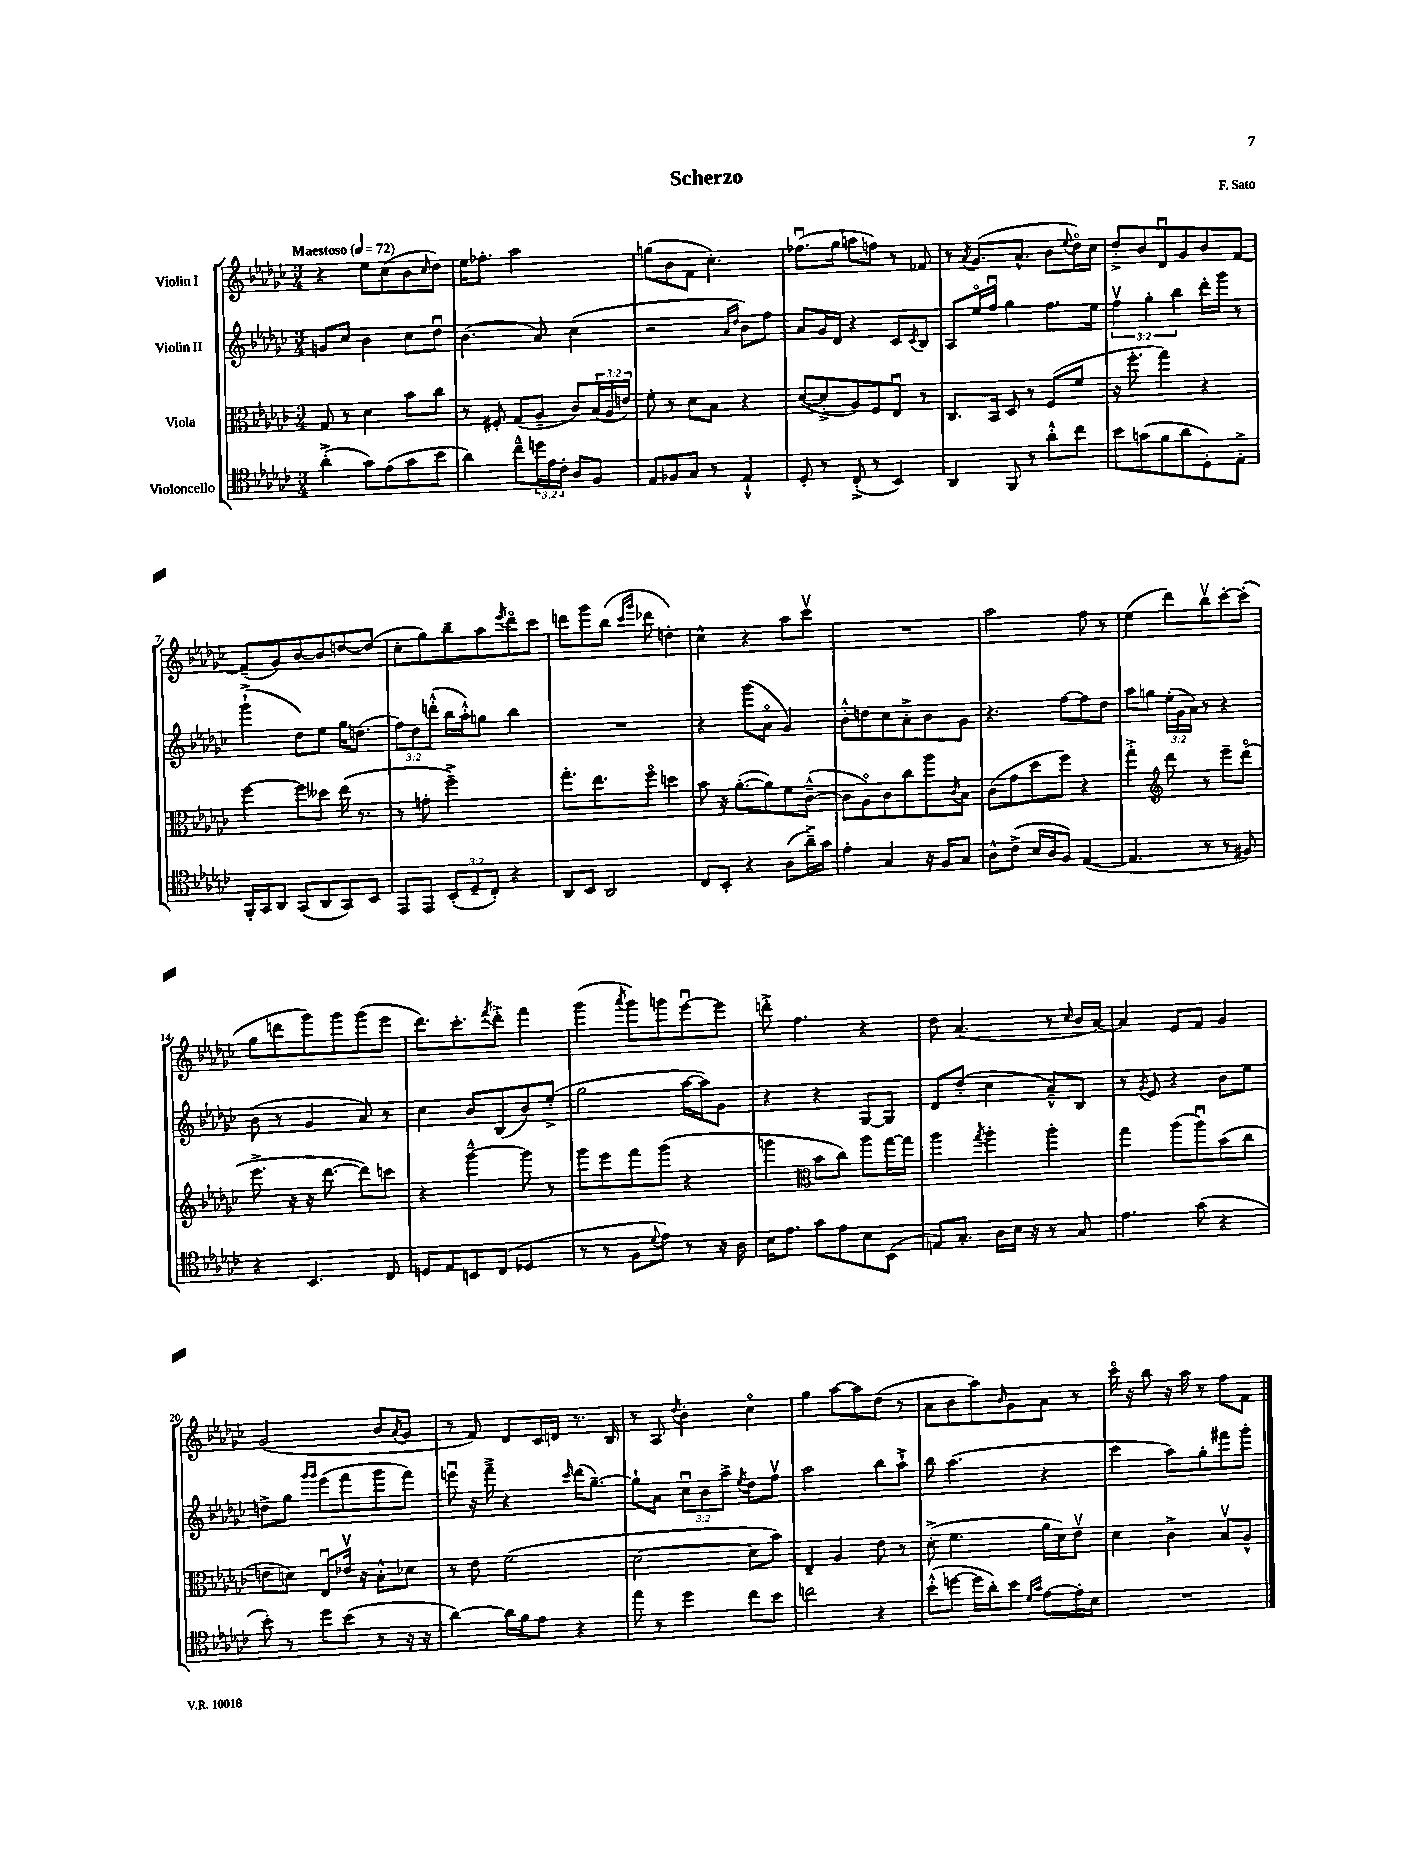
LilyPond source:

\header { title = "Scherzo" composer = "F. Sato" }
<<
\new StaffGroup <<
\new Staff = "s0" \with { instrumentName = "Violin I" } {
    \clef treble \key ges \major \numericTimeSignature \time 3/4 \tempo "Maestoso" 4 = 72
    r4 ees''8 ces''8( bes'8 \grace { ces''16 } des''8) |
    ees''16 fes''8.-. aes''2 |
    g''8( bes'8 f'8 ces''4.-.) |
    fes''8.\downbow( ges''16 a''8 f''8) r8 fes'8 |
    r8 \acciaccatura { aes'8 } ges'8.( aes'8.-^ bes'8 \appoggiatura { ees''8 } des''16\flageolet) ces''16 |
    des''8-.-> bes'8 des'8\downbow ges'8 bes'8 f'8~ |
    f'8--( ges'8) bes'8~ bes'8 d''8~ d''8( |
    ces''8-. ges''8) bes''8-- aes''8 \acciaccatura { ees'''8 } des'''8\flageolet ces'''8 |
    d'''8 ges'''8 bes''8( \grace { ces'''16 ges'''16 } des'''8 d''4-.) |
    ces''4-^ r4 aes''8 ces'''8\upbow |
    R2. |
    aes''2 f''8 r8 |
    ees''4( des'''8) bes''8\upbow ces'''8~-. ces'''8-.( |
    ges''8 d'''8 ges'''8) ges'''8 ges'''8( ees'''8 |
    des'''8.) ces'''8.-. \acciaccatura { f'''8 } des'''8-.-> f'''4 |
    ges'''4( \acciaccatura { aes'''8 } ges'''8) g'''8 ees'''8~\downbow ees'''8 |
    d'''8-.-> f''4. r4 |
    des''8 aes'4.( r8 \grace { ces''16 } bes'16 aes'16~) |
    aes'4 ees'8 f'8 ges'4 |
    ges'2( bes'8 \acciaccatura { aes'8 } ges'8 |
    r8 f'8) des'8 ces'16 d'16 r8. bes16 |
    r8 aes8 \acciaccatura { des''8 } bes'4-. ces''4\flageolet |
    ges''4 aes''8~ aes''8 des''8( r8 |
    aes'8 bes'8 aes''8) \grace { bes'16 } ges'8 aes'8 r8 |
    ces'''16\flageolet r16 bes''8 r16 aes''16 r8 f''8 f'8 \bar "|." |
}
\new Staff = "s1" \with { instrumentName = "Violin II" } {
    \clef treble \key ges \major \numericTimeSignature \time 3/4 \override Staff.TupletNumber.text = #tuplet-number::calc-fraction-text
    g'8 ces''8 bes'4 ces''8 des''8\downbow |
    bes'4.( aes'8) ces''4( |
    r2 \grace { aes'16 des''16 } bes'8) f''8 |
    aes'8 ges'16 des'16 r4 ces'8 \acciaccatura { ces'8 } bes8 |
    aes8 ees''16\flageolet f''16\downbow ges''4 f''8. ees''16 |
    \tuplet 3/2 { f''4\upbow ges''4-. bes''4 } des'''16-. ges'''16 r8 |
    ges'''4-!->( des''8) ees''8 ges''16 d''8.( |
    \tuplet 3/2 { f''8) des''8 d'''8-.-^( } bes''16 aes''16-.-^) g''8 bes''4 |
    R2. |
    r4 ges'''8( aes'8\flageolet ges'4) |
    bes'8-.-^ d''8 ces''8 aes'8-.-> bes'8 ges'8 |
    r4. f''8~ f''8 des''8 |
    aes''8 g''8 \tuplet 3/2 { ees''16-.( ges'16 aes'16) } r8 r4 |
    bes'8( r8 ges'4 aes'8) r8 |
    ces''4 bes'8 bes8( bes'8) ees''8-.->( |
    ges''2 aes''16~ aes''16) ges'8 |
    r4 r4 ges8~ ges8 |
    des'8 des''8-.( ces''4 aes'8---^) bes8 |
    r8 \acciaccatura { ges'8 } ees'8 r4 bes'8 ees''8 |
    d''8-> ges''8 \grace { ges'''16 ges'''16 } ees'''8( f'''8 ges'''8 f'''8) |
    e'''8\downbow r16 f'''16---> r4 \grace { ces'''16 } des'''16( ges''8.~--) |
    ges''8-! aes'8 \tuplet 3/2 { ces''8\downbow bes'8 aes''8-> } \acciaccatura { ees''8 } des''8 f''8\upbow |
    aes''2 bes''8 aes''8-!-> |
    bes''8 aes''4.( r4 |
    ces'''4 aes''8) ges''8-. fis'''8 ges'''8-. \bar "|." |
}
\new Staff = "s2" \with { instrumentName = "Viola" } {
    \clef alto \key ges \major \numericTimeSignature \time 3/4 \override Staff.TupletNumber.text = #tuplet-number::calc-fraction-text
    ges8 r8 des'4 bes'8 ces''8 |
    r8 fis8-. ges8( aes8-- ces'8) \tuplet 3/2 { bes16( aes16 e'16) } |
    f'8-. r8 des'8 bes8 r4 |
    des'8~( des'8-.-> aes8) f8 ees8\downbow r8 |
    ces8. bes,16 des8 r8 f8( f'8 |
    r16 f''8.-. ges''4) r4 |
    f''4~ f''8 deses''8 ees''16( r8. |
    r8 g'8-. f''2--->) |
    ges''8.-. ees''8. f''8\flageolet d''4 |
    bes'8 r16 aes'8.~-.( aes'8) f'8 ces'8~---^( |
    ces'8 aes8\flageolet) ces'8 ces''8 aes''8 \acciaccatura { ces'8 } bes8 |
    ces'8( ges'8 des''8 f''8) r4 |
    ges''4-.-> \clef treble des'''8 r8 ees'''8-- des'''8\flageolet( |
    ees'''8.-> r16 r16 des'''8.~ des'''8) c'''8 |
    r4 ges'''4~---^ ges'''8 r8 |
    ges'''8 ees'''8 f'''8 ges'''8( r4 |
    g'''4 \clef alto bes'8 ces''8) aes''8 ges''16~ ges''16 |
    aes''4 \acciaccatura { ges''8 } aes''4-. aes''4-. |
    ges''4 aes''8( aes''8\downbow) bes'8( ces''8 |
    e'8 d'8) ees8\downbow ees'16\upbow r16 bes8-.-^ des'8 |
    r8 ees'8 f'2( |
    des'2~ des'8 bes'8) |
    ees4-- aes4 ees'8 r8 |
    des'8-.->( f'4. aes'16 des'16) ees'8\upbow |
    des'4 ces'4-> bes8\upbow aes8-^ \bar "|." |
}
\new Staff = "s3" \with { instrumentName = "Violoncello" } {
    \clef tenor \key ges \major \numericTimeSignature \time 3/4 \override Staff.TupletNumber.text = #tuplet-number::calc-fraction-text
    aes'4-.->( ges'8) ees'8( ges'8 bes'8 |
    aes'4) ces''8---^ \tuplet 3/2 { d''16 ees'16 ces'16-. } aes8 f8 |
    ees8 fes8 ges8 r8 ees4-!-^ |
    des8-. r8 ces8-.->( r8 bes,4) |
    aes,4 f,8 r8 aes'8-.-^ ces''8 |
    bes'8 g'8( f'8 aes'8 des8-.) ees8-.-> |
    f,16-. ges,16 aes,8 ges,8( aes,8 ges,8) bes,8 |
    ees,8 ees,8 \tuplet 3/2 { bes,8-.( des8-- ces8-.) } r4 |
    aes,8 bes,8 aes,2 |
    ces8 bes,8-. r4 aes8( aes'16--->) ges'16 |
    ees'4-. ges4 r16 f16 ges8 |
    aes8-^ ces'8->( bes16 aes16 f8) ees4~( |
    ees4. r8 r8 fis8) |
    r4 bes,4. ces8 |
    d8 ees8 b,8 ces8( des4 |
    r8 r8 f8 \appoggiatura { des'8 } ees'8) r8 r16 aes16 |
    bes16 ees'8. ges'8 ees'8 bes8 bes,8( |
    e8) ges8.-. aes16 bes16 r16 r8 ges8 |
    ees'4. ges'8( r4 |
    bes'8-.) r8 des''8 bes'8( r8 r16 r16 |
    aes'4~) aes'16 f'16 ees'8 r4 |
    ees''8 r8 des''4 ces''8 bes'8 |
    c''2 r4 |
    bes'8-.-^( d''8~ d''16 aes'16-.) bes'8 \grace { des'16 ges'16 } ees'8~ ees'16-. bes16 |
    R2. \bar "|." |
}
>>
>>
